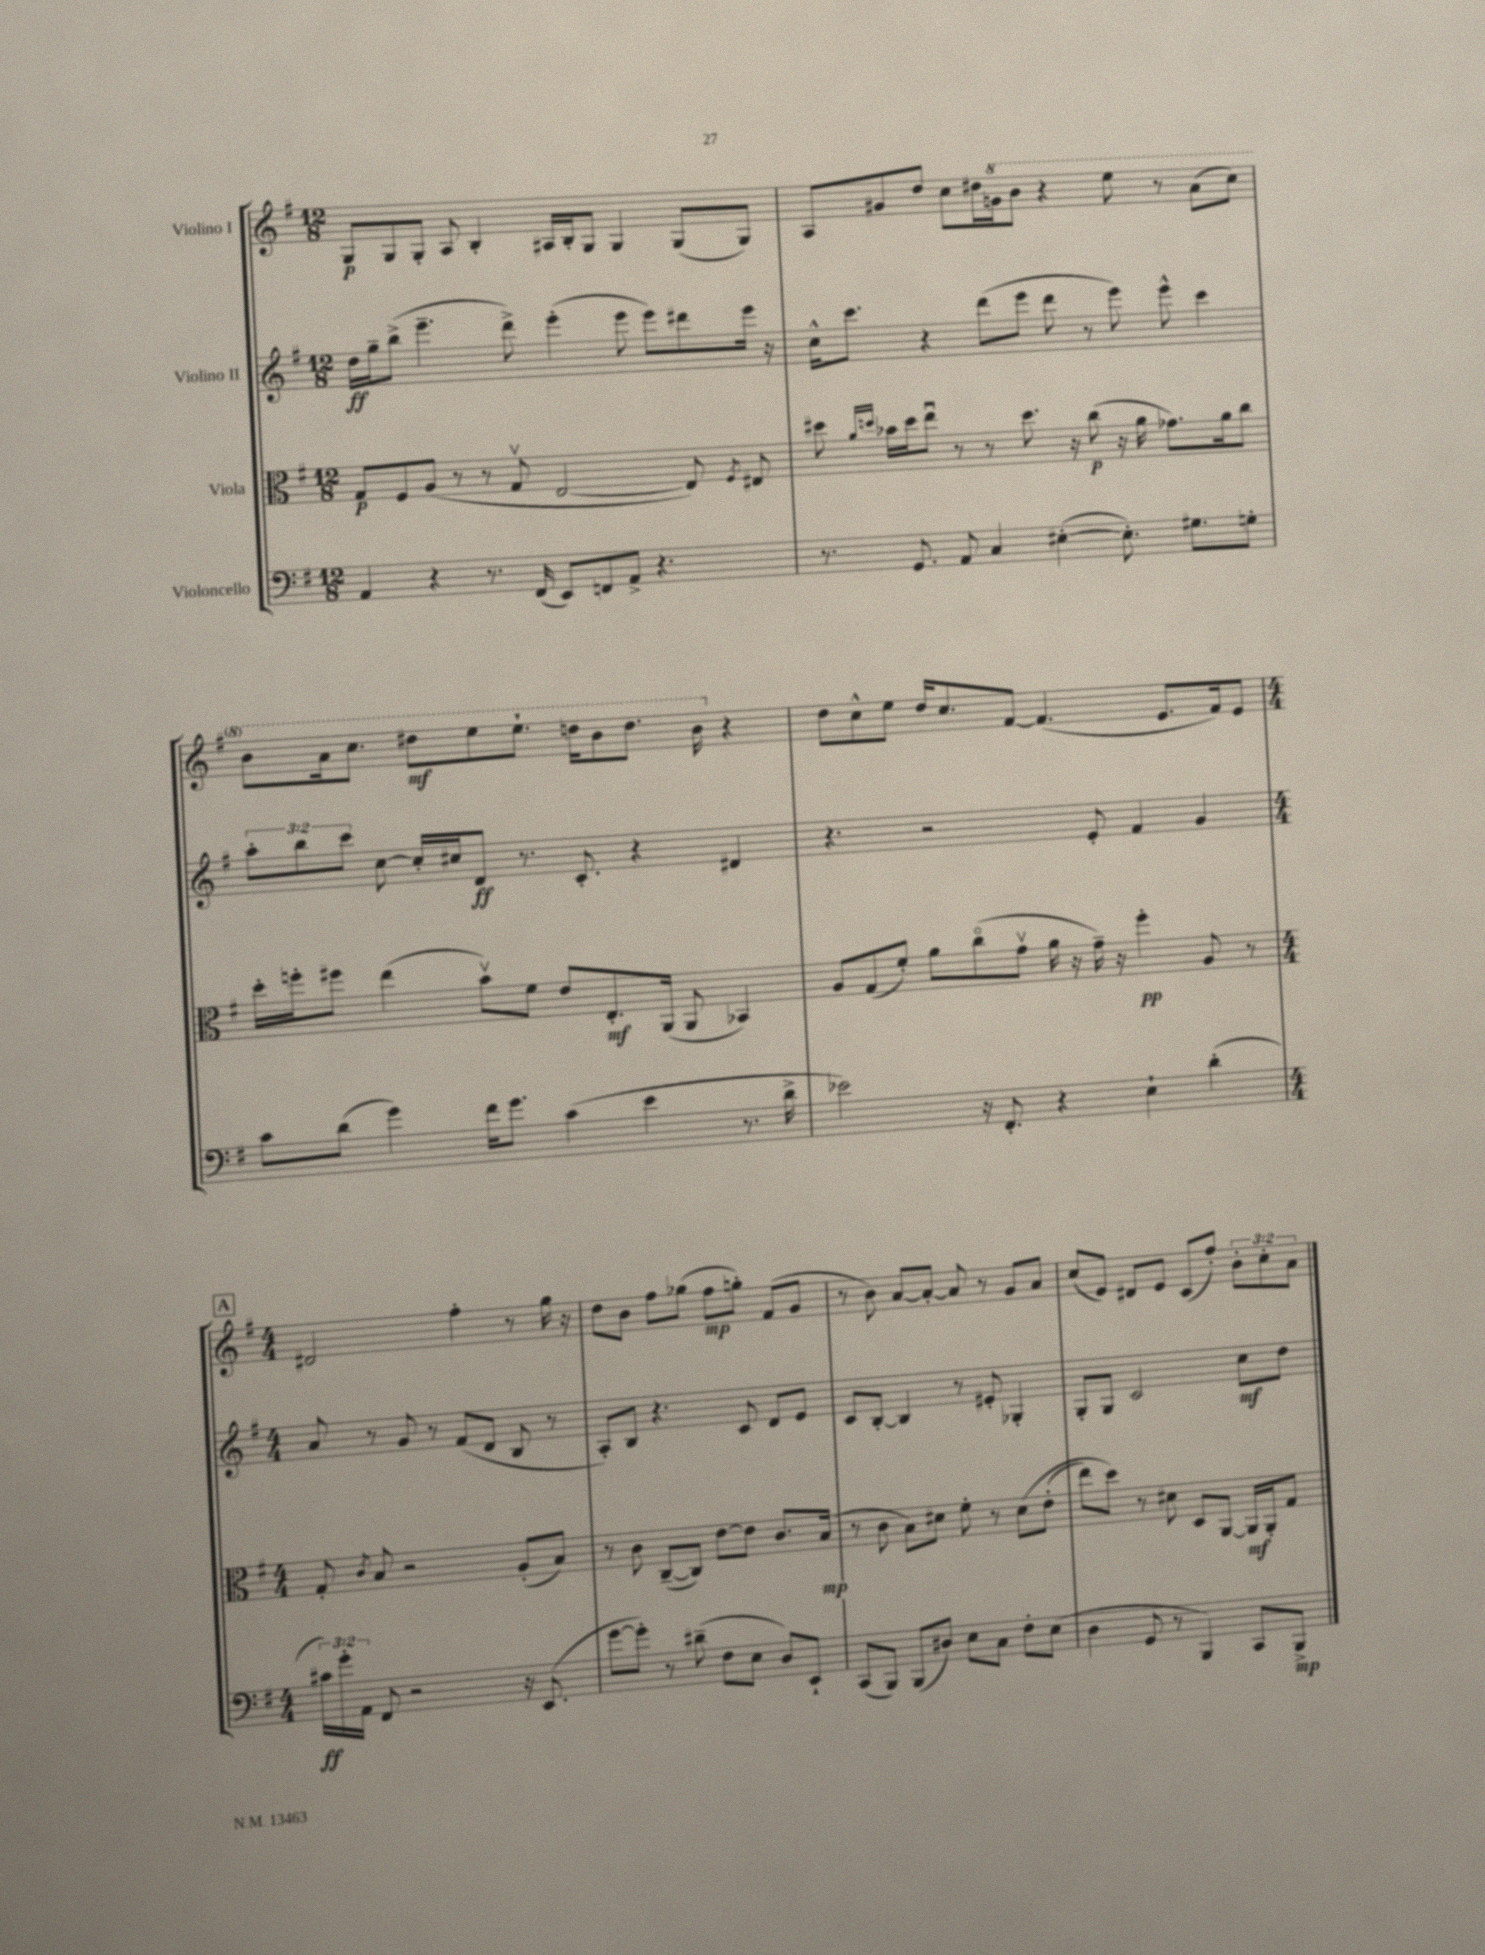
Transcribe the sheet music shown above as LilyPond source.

<<
\new StaffGroup <<
\new Staff = "s0" \with { instrumentName = "Violino I" } {
    \clef treble \key g \major \numericTimeSignature \time 12/8 \override Staff.TupletNumber.text = #tuplet-number::calc-fraction-text
    \autoBeamOff g8[\p g8 g8]-. a8 b4-. ais16[ b16-. g8] g4 g8[( g8]) |
    a8[ gis'8 d''8] c''8[ dis''16 \ottava #1 g''!16 b''8] r4 e'''8 r8 a''8[( c'''8]) |
    b''8[ a''16 c'''8.] dis'''8[\mf e'''8 e'''8.]-! d'''16[ b''8 d'''8.] b''16 \ottava #0 r4 |
    d''8[ c''8-^ e''8] d''16[ c''8. fis'8]~ fis'4.( e'8.[ fis'16) e'8] |
    \mark \markup { \box "A" } \numericTimeSignature \time 4/4 dis'2 fis''4-. r8 g''16 r16 |
    d''8[ b'8] fis''8[ ges''8]( fis''8[\mp g''8]-.) fis'8[( g'8] |
    r8 b'8) a'8[~ a'8]~-. a'8 r8 g'8[ a'8] |
    c''8[( e'8]) dis'8[ e'8] c'8[( fis''8]-.) \tuplet 3/2 { b'8[-. c''8-. a'8] } \bar "|." |
}
\new Staff = "s1" \with { instrumentName = "Violino II" } {
    \clef treble \key g \major \numericTimeSignature \time 12/8 \override Staff.TupletNumber.text = #tuplet-number::calc-fraction-text
    \autoBeamOff d''16[\ff g''16-- b''8]->( e'''4.-- d'''8->) e'''4-.( e'''8 e'''8[) dis'''8 e'''16] r16 |
    c''16[-^ c'''8.] r4 d'''8[( e'''8] d'''8 r8 e'''8) e'''8-^ c'''4 |
    \tuplet 3/2 { a''8[-. b''8 c'''8] } c''8~ c''16[-. cis''16 d'8]\ff r8. c'8.-. r4 dis'4 |
    r4. r2 e'8-. fis'4 g'4 |
    \mark \markup { \box "A" } \numericTimeSignature \time 4/4 a'8 r8 g'8 r8 fis'8[( d'8] b8 r8 |
    a8[-.) b8] r4. c'8 d'8[ e'8] |
    c'8[ b8]~-. b4 r8 eis'8-. ges4-. |
    g8[-. g8] c'2 c''8[\mf d''8] \bar "|." |
}
\new Staff = "s2" \with { instrumentName = "Viola" } {
    \clef alto \key g \major \numericTimeSignature \time 12/8
    \autoBeamOff g8[\p fis8 a8]( r8 r8 g8\upbow e2~ e8) \acciaccatura { fis8 } eis8 |
    dis''8 \grace { a'16[ d''16] } bes'16[ d''16 e''8]\downbow r8 r8 d''8. r16 c''8\p( r16 a'16 ges'8.[) a'16 c''8] |
    d''16[-. f''16-. fis''8] e''4( b'8[\upbow) fis'8] e'8[ e8.-.\mf a,16]( a,8 bes,4) |
    a8[ g8( fis'8]-.) a'8[ c''8\flageolet( g'8]\upbow a'16 r16 g'16--) r16 fis''4-.\pp a8 r8 |
    \mark \markup { \box "A" } \numericTimeSignature \time 4/4 g8-. \acciaccatura { c'8 } b8 r2 a8[-.( b8]) |
    r8 c'8 c8[~--( c8]) e'8[~ e'8] c'8.[ b16]\mp( |
    r8 c'8 b8[) dis'8] fis'8-. r8 dis'8[\( e'8]-.( |
    e''8[) d''8]\) r8 dis'8 d8[ a,8]~ a,16[\mf a,16-. g8] \bar "|." |
}
\new Staff = "s3" \with { instrumentName = "Violoncello" } {
    \clef bass \key g \major \numericTimeSignature \time 12/8 \override Staff.TupletNumber.text = #tuplet-number::calc-fraction-text
    \autoBeamOff a,4 r4 r8. fis,16( e,8[) f,8 a,8]-> r4. |
    r8. g,8. a,8 c4 eis4~-.( eis8.-.) gis8.[ g8]-. |
    c'8[ d'8]( g'4) fis'16[ g'8.] c'4( e'4 r8. d'16-> |
    ees'2) r16 fis,8.-. r4 e4-! d'4-.( |
    \mark \markup { \box "A" } \numericTimeSignature \time 4/4 \tuplet 3/2 { cis'16[\ff) g'16-. a,16] } fis,8 r2 r16 e,8.( |
    g'8[~ g'8]-.) r8 dis'8--( fis8[ e8] d8[) e,8]-! |
    c,8[( b,,8]) b,,8[( dis8]) e8[ c8] fis8[-. e8]( |
    d4 g,8 r8 b,,4) c,8[ b,,8]->\mp \bar "|." |
}
>>
>>
\layout { \context { \Score \remove "Bar_number_engraver" } }
